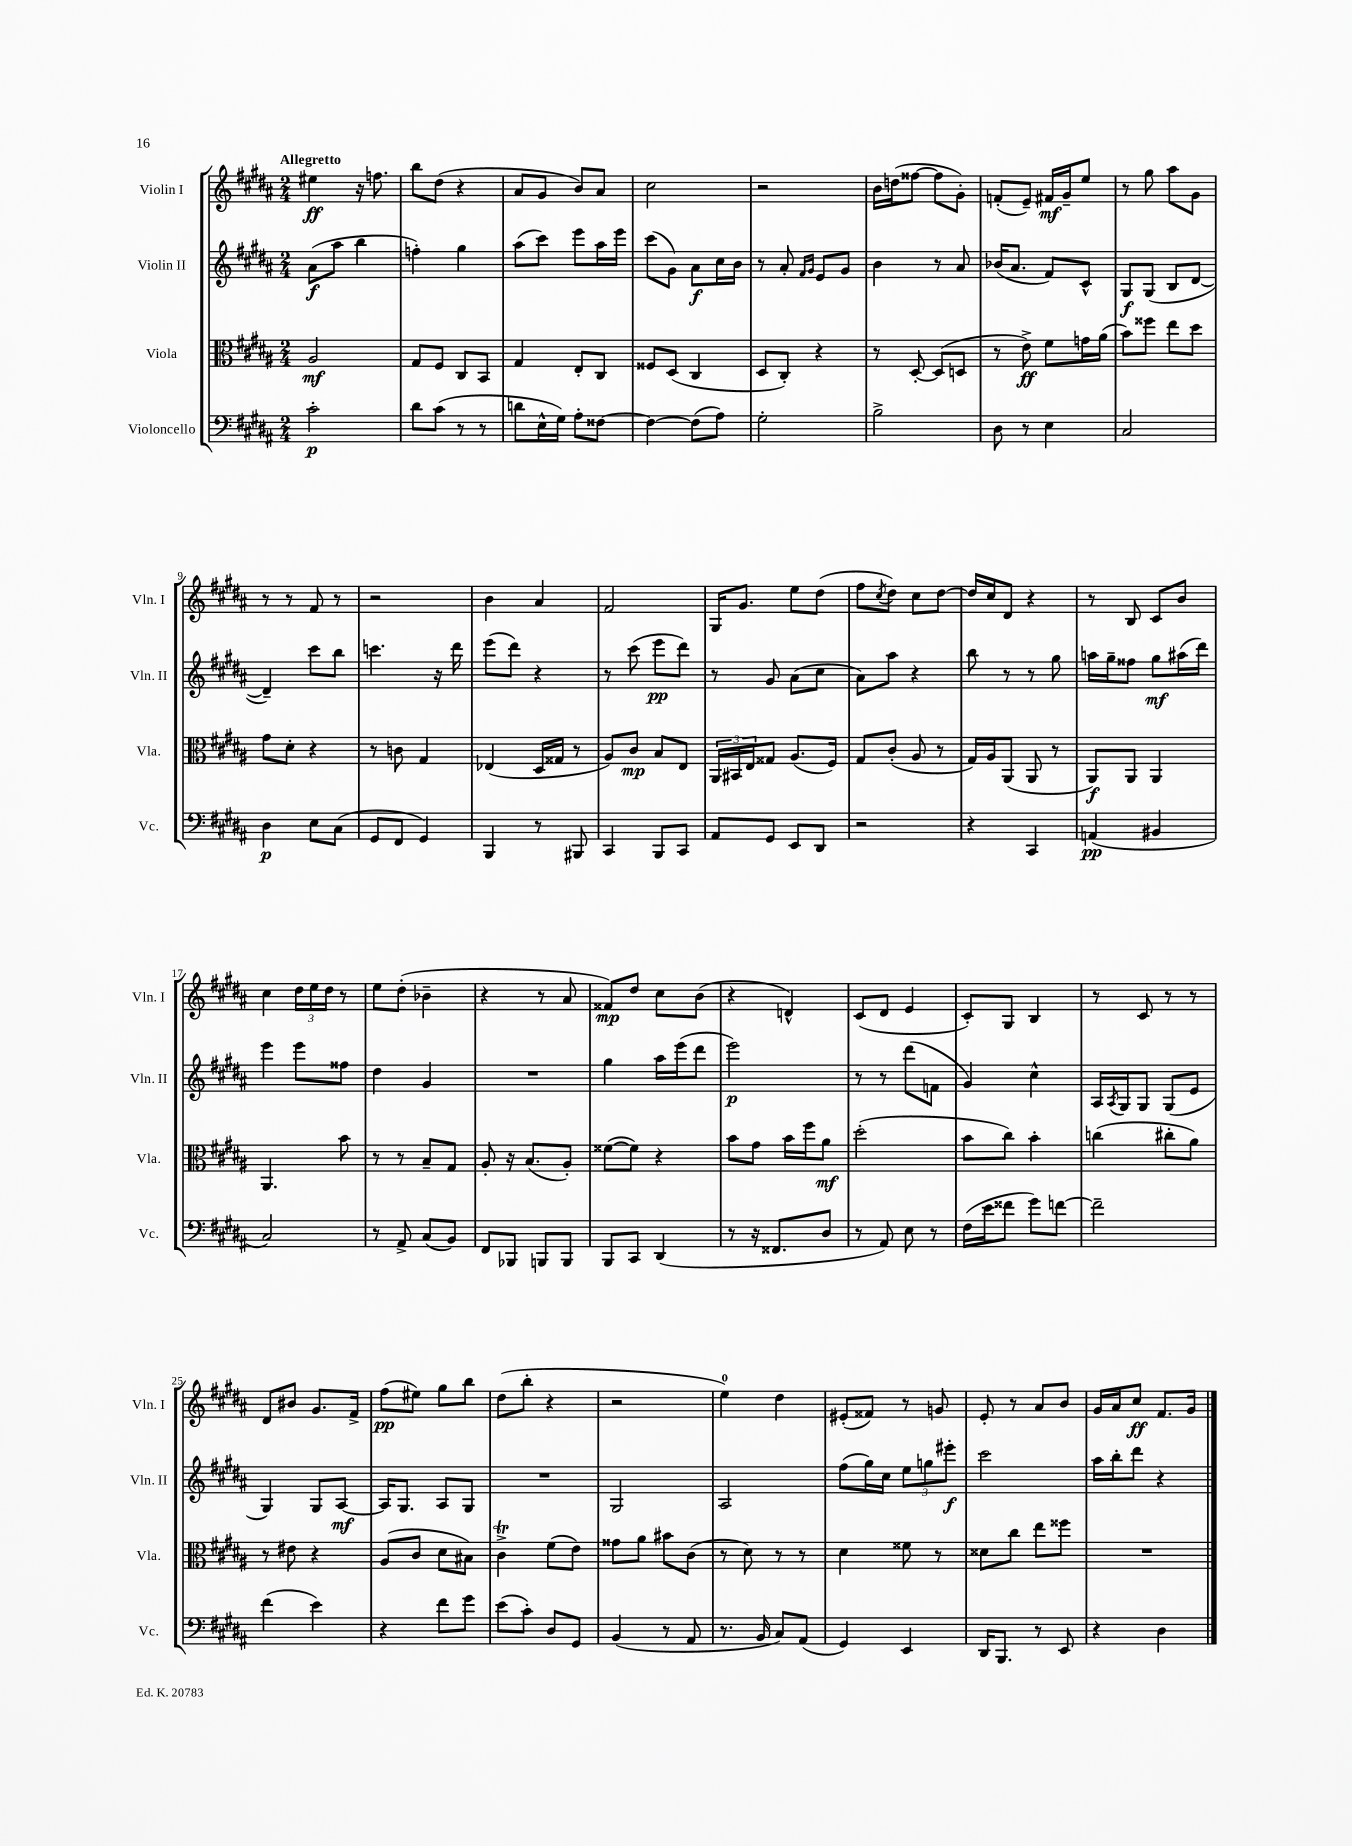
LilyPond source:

<<
\new StaffGroup <<
\new Staff = "s0" \with { instrumentName = "Violin I" shortInstrumentName = "Vln. I" } {
    \clef treble \key b \major \numericTimeSignature \time 2/4 \tempo "Allegretto"
    eis''4\ff r16 f''8. |
    b''8 dis''8( r4 |
    ais'8 gis'8 b'8) ais'8 |
    cis''2 |
    r2 |
    b'16 d''16( fisis''8~ fisis''8 gis'8-.) |
    f'8-.( e'8--) fis'16\mf gis'16-- e''8 |
    r8 gis''8 ais''8 gis'8 |
    r8 r8 fis'8 r8 |
    r2 |
    b'4 ais'4 |
    fis'2 |
    gis16 gis'8. e''8 dis''8( |
    fis''8 \acciaccatura { cis''8 } dis''8) cis''8 dis''8~ |
    dis''16 cis''16 dis'8 r4 |
    r8 b8 cis'8 b'8 |
    cis''4 \tuplet 3/2 { dis''16 e''16 dis''16 } r8 |
    e''8 dis''8-.( bes'4-- |
    r4 r8 ais'8 |
    fisis'8\mp) dis''8 cis''8 b'8( |
    r4 d'4-^) |
    cis'8( dis'8 e'4 |
    cis'8-.) gis8 b4 |
    r8 cis'8 r8 r8 |
    dis'8 bis'8 gis'8. fis'16-> |
    fis''8\pp( eis''8) gis''8 b''8 |
    dis''8( b''8-. r4 |
    r2 |
    e''4-0) dis''4 |
    eis'8-.( fisis'8) r8 g'8 |
    e'8-. r8 ais'8 b'8 |
    gis'16 ais'16 cis''8\ff fis'8. gis'16 \bar "|." |
}
\new Staff = "s1" \with { instrumentName = "Violin II" shortInstrumentName = "Vln. II" } {
    \clef treble \key b \major \numericTimeSignature \time 2/4
    ais'8\f( ais''8 b''4 |
    f''4-.) gis''4 |
    ais''8( cis'''8) e'''8 ais''16 e'''16 |
    cis'''8( gis'8) ais'8\f cis''16 b'16 |
    r8 ais'8-. \grace { fis'16 gis'16 } e'8 gis'8 |
    b'4 r8 ais'8 |
    bes'16( ais'8. fis'8) cis'8-^ |
    gis8\f gis8( b8 dis'8~ |
    dis'4--) cis'''8 b''8 |
    c'''4. r16 dis'''16 |
    e'''8( dis'''8) r4 |
    r8 cis'''8( e'''8\pp dis'''8) |
    r8 gis'8 ais'8( cis''8 |
    ais'8) ais''8 r4 |
    b''8 r8 r8 gis''8 |
    a''16 gis''16-- fisis''8 gis''8\mf ais''16( dis'''16) |
    e'''4 e'''8 fisis''8 |
    dis''4 gis'4 |
    R2 |
    gis''4 ais''16 e'''16( dis'''8 |
    e'''2\p) |
    r8 r8 dis'''8( f'8 |
    gis'4) cis''4-^ |
    ais16 \acciaccatura { ais8 } gis16 gis8 gis8( e'8 |
    gis4) gis8 ais8~\mf |
    ais16 gis8. ais8 gis8 |
    R2 |
    gis2 |
    ais2 |
    fis''8( gis''16) cis''16 \tuplet 3/2 { e''8 g''8 eis'''8-.\f } |
    cis'''2 |
    ais''16 b''16-. dis'''8 r4 \bar "|." |
}
\new Staff = "s2" \with { instrumentName = "Viola" shortInstrumentName = "Vla." } {
    \clef alto \key b \major \numericTimeSignature \time 2/4
    ais2\mf |
    gis8 fis8 cis8 b,8 |
    gis4 e8-. cis8 |
    fisis8 dis8( cis4 |
    dis8 cis8-.) r4 |
    r8 dis8~-. dis8( d8 |
    r8 e'8->\ff) fis'8 g'16 ais'16( |
    b'8) fisis''8 e''8 dis''8 |
    gis'8 dis'8-. r4 |
    r8 c'8 gis4 |
    ees4( dis16 gisis16 r8 |
    ais8) cis'8\mp b8 e8 |
    \tuplet 3/2 { ais,16 bis,16 e16 } gisis8 ais8.( fis16) |
    gis8 cis'8-.( ais8 r8 |
    gis16) ais16 ais,8( ais,8 r8 |
    ais,8\f) ais,8 ais,4 |
    ais,4. b'8 |
    r8 r8 b8-- gis8 |
    ais8-. r16 b8.( ais8-.) |
    fisis'8~( fisis'8) r4 |
    b'8 gis'8 b'16 fis''16 ais'8\mf |
    dis''2-.( |
    b'8 cis''8) b'4-. |
    c''4( cis''8-. ais'8) |
    r8 eis'8 r4 |
    ais8( cis'8 dis'8 bis8) |
    cis'4->\trill fis'8( e'8) |
    gisis'8 ais'8 bis'8 cis'8( |
    r8 dis'8) r8 r8 |
    dis'4 fisis'8 r8 |
    disis'8 cis''8 e''8 fisis''8 |
    R2 \bar "|." |
}
\new Staff = "s3" \with { instrumentName = "Violoncello" shortInstrumentName = "Vc." } {
    \clef bass \key b \major \numericTimeSignature \time 2/4
    cis'2-.\p |
    dis'8 cis'8( r8 r8 |
    d'8 e16-^ gis16) ais8-. fisis8~ |
    fisis4~ fisis8( ais8) |
    gis2-. |
    b2-> |
    dis8 r8 e4 |
    cis2 |
    dis4\p e8 cis8( |
    gis,8 fis,8 gis,4) |
    b,,4 r8 bis,,8 |
    cis,4 b,,8 cis,8 |
    ais,8 gis,8 e,8 dis,8 |
    r2 |
    r4 cis,4 |
    a,4\pp( bis,4 |
    cis2) |
    r8 ais,8-> cis8( b,8) |
    fis,8 bes,,8 b,,8 b,,8 |
    b,,8 cis,8 dis,4( |
    r8 r16 fisis,8. dis8 |
    r8 ais,8) e8 r8 |
    fis16( e'16 fisis'8 gis'8) f'8~ |
    f'2-- |
    fis'4( e'4) |
    r4 fis'8 gis'8 |
    e'8( cis'8-.) dis8 gis,8 |
    b,4( r8 ais,8 |
    r8. b,16 cis8) ais,8( |
    gis,4) e,4 |
    dis,16 b,,8. r8 e,8 |
    r4 dis4 \bar "|." |
}
>>
>>
